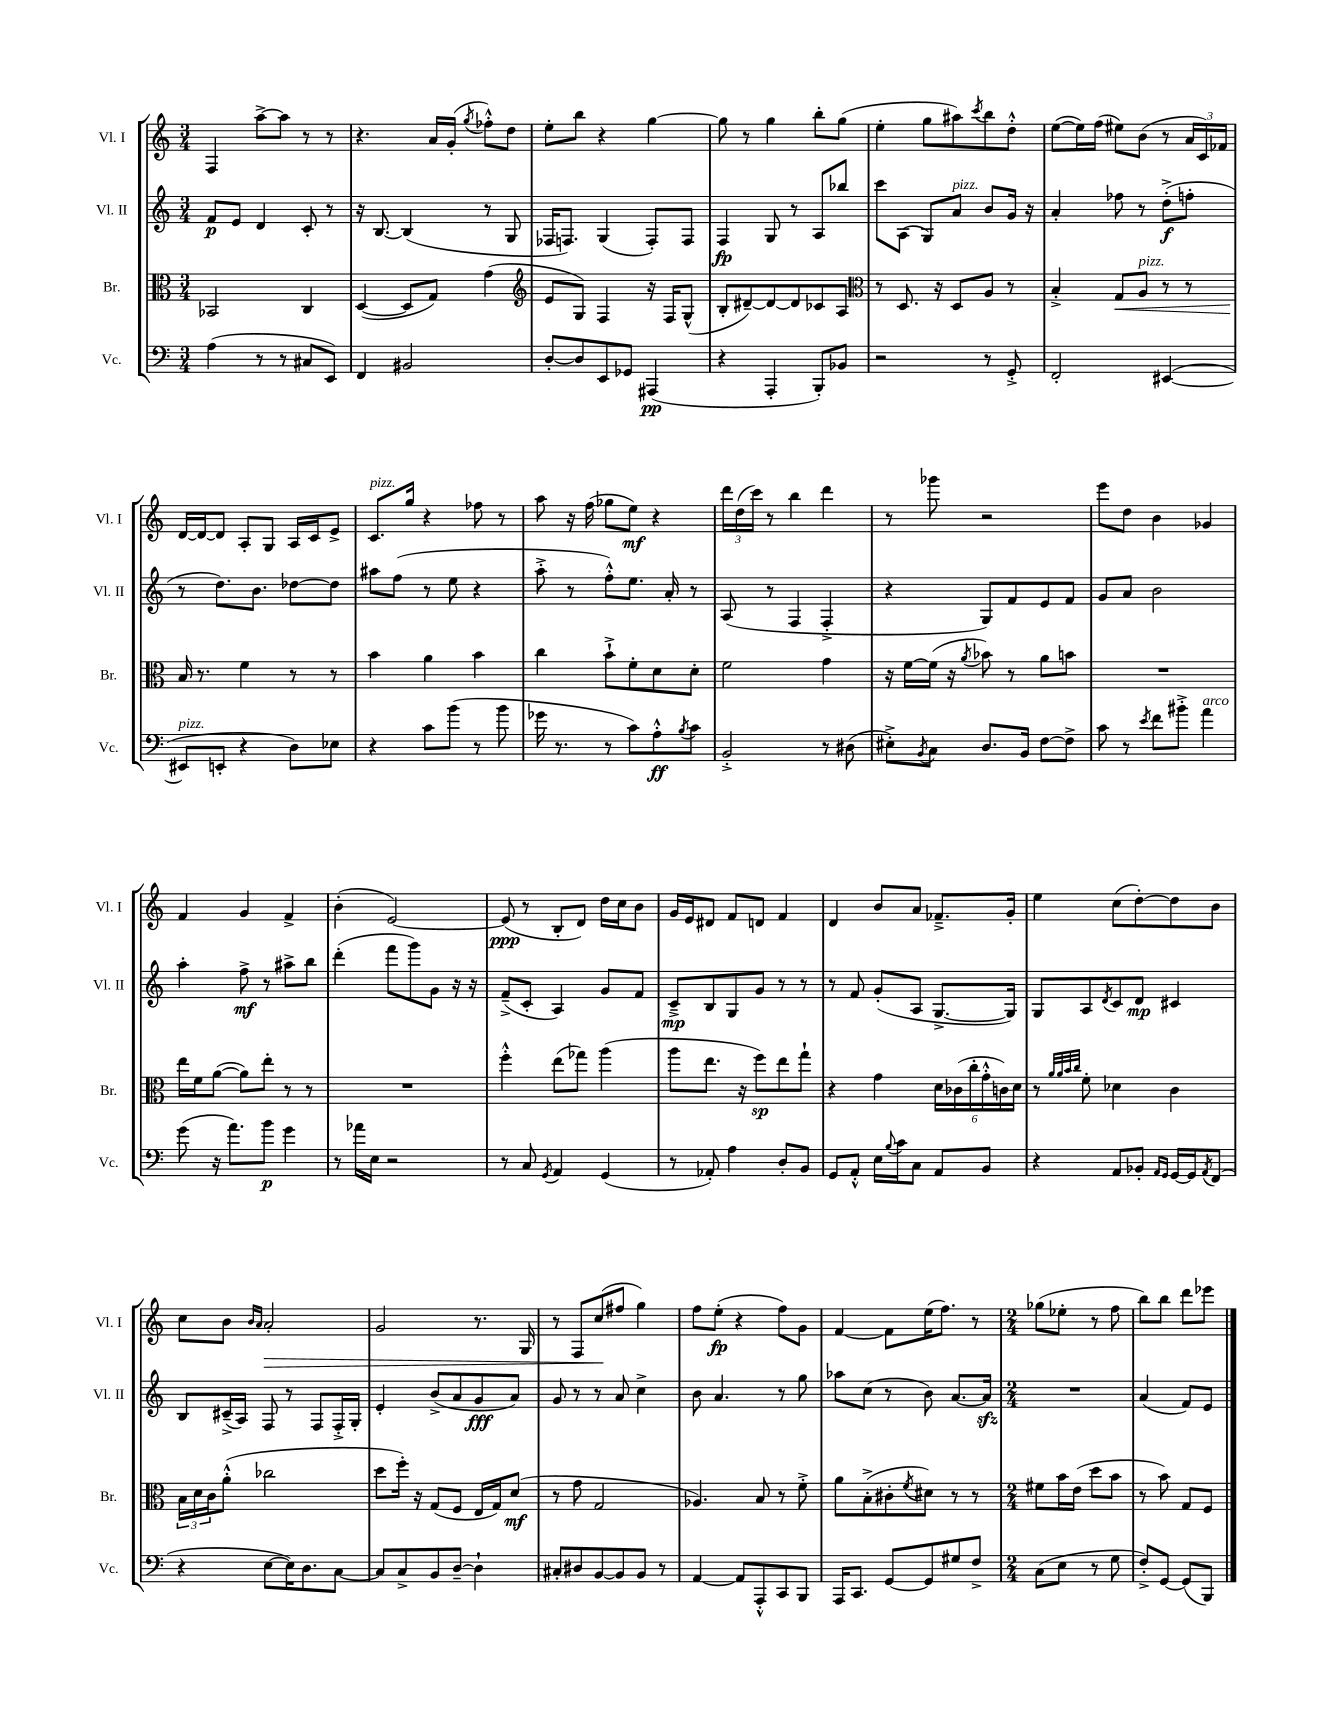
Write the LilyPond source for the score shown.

<<
\new StaffGroup <<
\new Staff = "s0" \with { instrumentName = "Vl. I" shortInstrumentName = "Vl. I" } {
    \clef treble \key c \major \numericTimeSignature \time 3/4
    f4 a''8~-> a''8 r8 r8 |
    r4. a'16 g'16-.( \acciaccatura { g''8 } fes''8-.-^) d''8 |
    e''8-. b''8 r4 g''4~ |
    g''8 r8 g''4 b''8-. g''8( |
    e''4-. g''8 ais''8) \acciaccatura { c'''8 } b''8 d''8-.-^ |
    e''8~( e''16) f''16( eis''8) b'8( r8 \tuplet 3/2 { a'16 c'16) fes'16 } |
    d'16~ d'16~ d'8 a8-. g8 a16 c'16 e'8-> |
    c'8.^\markup { \italic "pizz." } g''16 r4 fes''8 r8 |
    a''8 r16 f''16( ges''8 e''8\mf) r4 |
    \tuplet 3/2 { d'''16 d''16( c'''16) } r8 b''4 d'''4 |
    r8 ges'''8 r2 |
    e'''8 d''8 b'4 ges'4 |
    f'4 g'4 f'4-> |
    b'4-.( e'2~) |
    e'8\ppp( r8 b8-. d'8) d''16 c''16 b'8 |
    g'16 e'16 dis'8 f'8 d'8 f'4 |
    d'4 b'8 a'8 fes'8.---> g'16-. |
    e''4 c''8( d''8~-.) d''8 b'8 |
    c''8 b'8 \grace { b'16 a'16 } a'2-.\> |
    g'2 r8. g16 |
    r8 f8 c''8\!( fis''8 g''4) |
    f''8 e''8-.\fp( r4 f''8) g'8 |
    f'4~ f'8 e''16( f''8.) r8 |
    \numericTimeSignature \time 2/4 ges''8( ees''8-. r8 f''8 |
    b''8) b''8 d'''8 ees'''8 \bar "|." |
}
\new Staff = "s1" \with { instrumentName = "Vl. II" shortInstrumentName = "Vl. II" } {
    \clef treble \key c \major \numericTimeSignature \time 3/4
    f'8\p e'8 d'4 c'8-. r8 |
    r16 b8.~ b4( r8 g8 |
    fes16 f8.) g4( f8-.) f8 |
    f4\fp g8 r8 a8 bes''8 |
    c'''8 a8( g8) a'8^\markup { \italic "pizz." } b'8 g'16 r16 |
    a'4-. fes''8 r8 d''8-.->\f( f''8-. |
    r8 d''8.) b'8. des''8~ des''8 |
    ais''8 f''8( r8 e''8 r4 |
    a''8-.-> r8 f''8-.-^) e''8. a'16-. r8 |
    a8( r8 f4 f4-.-> |
    r4 g8) f'8 e'8 f'8 |
    g'8 a'8 b'2 |
    a''4-. f''8->\mf r8 ais''8-> b''8 |
    d'''4-.( f'''8 g'''8) g'8 r16 r16 |
    f'8--->( c'8-. a4) g'8 f'8 |
    c'8--->\mp b8 g8 g'8 r8 r8 |
    r8 f'8 g'8-.( a8 g8.~-> g16) |
    g8 a8 \acciaccatura { d'8 } c'8 d'8\mp cis'4 |
    b8 cis'16--->( a16) f8 r8 f8 f16-.-> g16-. |
    e'4-. b'8->( a'8 g'8\fff a'8) |
    g'8 r8 r8 a'8 c''4-> |
    b'8 a'4. r8 g''8 |
    aes''8 c''8( r8 b'8) a'8.~ a'16\sfz |
    \numericTimeSignature \time 2/4 R2 |
    a'4( f'8) e'8 \bar "|." |
}
\new Staff = "s2" \with { instrumentName = "Br." shortInstrumentName = "Br." } {
    \clef alto \key c \major \numericTimeSignature \time 3/4
    bes,2 c4 |
    d4~( d8 g8) g'4( |
    \clef treble e'8 g8) f4 r16 f16 g8-^( |
    b8-. dis'8~--) dis'8~ dis'8 ces'8 a8 |
    \clef alto r8 d8. r16 d8 a8 r8 |
    b4-.-> g8\< a8^\markup { \italic "pizz." } r8 r8 |
    b16\! r8. f'4 r8 r8 |
    b'4 a'4 b'4 |
    c''4 b'8-!-> f'8-. d'8 d'8-. |
    f'2 g'4 |
    r16 f'16~ f'16( r16 \acciaccatura { a'8 } bes'8) r8 a'8 b'8 |
    R2. |
    e''16 f'16 a'8~( a'8) e''8-. r8 r8 |
    R2. |
    f''4-.-^ e''8( ges''8) a''4( |
    a''8 e''8. r16 f''8\sp) e''8 g''8-! |
    r4 g'4 \tuplet 6/4 { d'16 ces'16( c''16-. g'16-.-^ c'16) d'16 } |
    r8 \grace { a'32 a'32 b'32 c''32 } f'8-. des'4 c'4 |
    \tuplet 3/2 { b16 d'16 c'16 } a'8-.-^( ces''2 |
    d''8 f''16-.) r16 g8( f8 e16 g16) d'8\mf( |
    r8 g'8 g2 |
    aes4.) b8 r8 f'8-.-> |
    a'8 b8-.->( cis'8-. \acciaccatura { f'8 } dis'8) r8 r8 |
    \numericTimeSignature \time 2/4 fis'8 b'16 e'16( d''8 b'8 |
    r8 b'8) g8 f8 \bar "|." |
}
\new Staff = "s3" \with { instrumentName = "Vc." shortInstrumentName = "Vc." } {
    \clef bass \key c \major \numericTimeSignature \time 3/4
    a4( r8 r8 cis8 e,8) |
    f,4 bis,2 |
    d8~-. d8 e,8 ges,8 ais,,4\pp( |
    r4 a,,4-. b,,8-.) bes,8 |
    r2 r8 g,8-.-> |
    f,2-. eis,4~( |
    eis,8^\markup { \italic "pizz." } e,8-. r4 d8) ees8 |
    r4 c'8 b'8( r8 b'8 |
    ges'16 r8. r8 c'8) a8-.-^\ff \acciaccatura { b8 } c'8 |
    b,2-.-> r8 dis8( |
    eis8-.->) \acciaccatura { b,8 } c8 d8. b,16 f8~ f8-> |
    c'8 r8 \acciaccatura { e'8 } f'8 bis'8-.-> a'4^\markup { \italic "arco" } |
    g'8( r16 a'8.) b'8\p g'4 |
    r8 aes'16 e16 r2 |
    r8 c8 \acciaccatura { g,8 } a,4 g,4( |
    r8 aes,8-.) a4 d8-. b,8 |
    g,8 a,8-.-^ e16 \appoggiatura { b8 } c'16 c8 a,8 b,8 |
    r4 a,8 bes,8-. \grace { a,16 g,16 } g,16~ g,16 \acciaccatura { a,8 } f,8( |
    r4 e8~ e16) d8. c8~ |
    c8 c8-> b,8 d8~-- d4-! |
    cis8-. dis8 b,8~ b,8 b,8 r8 |
    a,4~ a,8 a,,8-.-^ c,8 b,,8 |
    a,,16 c,8. g,8~ g,8 gis8 f8-> |
    \numericTimeSignature \time 2/4 c8( e8 r8 g8 |
    f8-.->) g,8~ g,8( b,,8) \bar "|." |
}
>>
>>
\layout { \context { \Score \remove "Bar_number_engraver" } }
